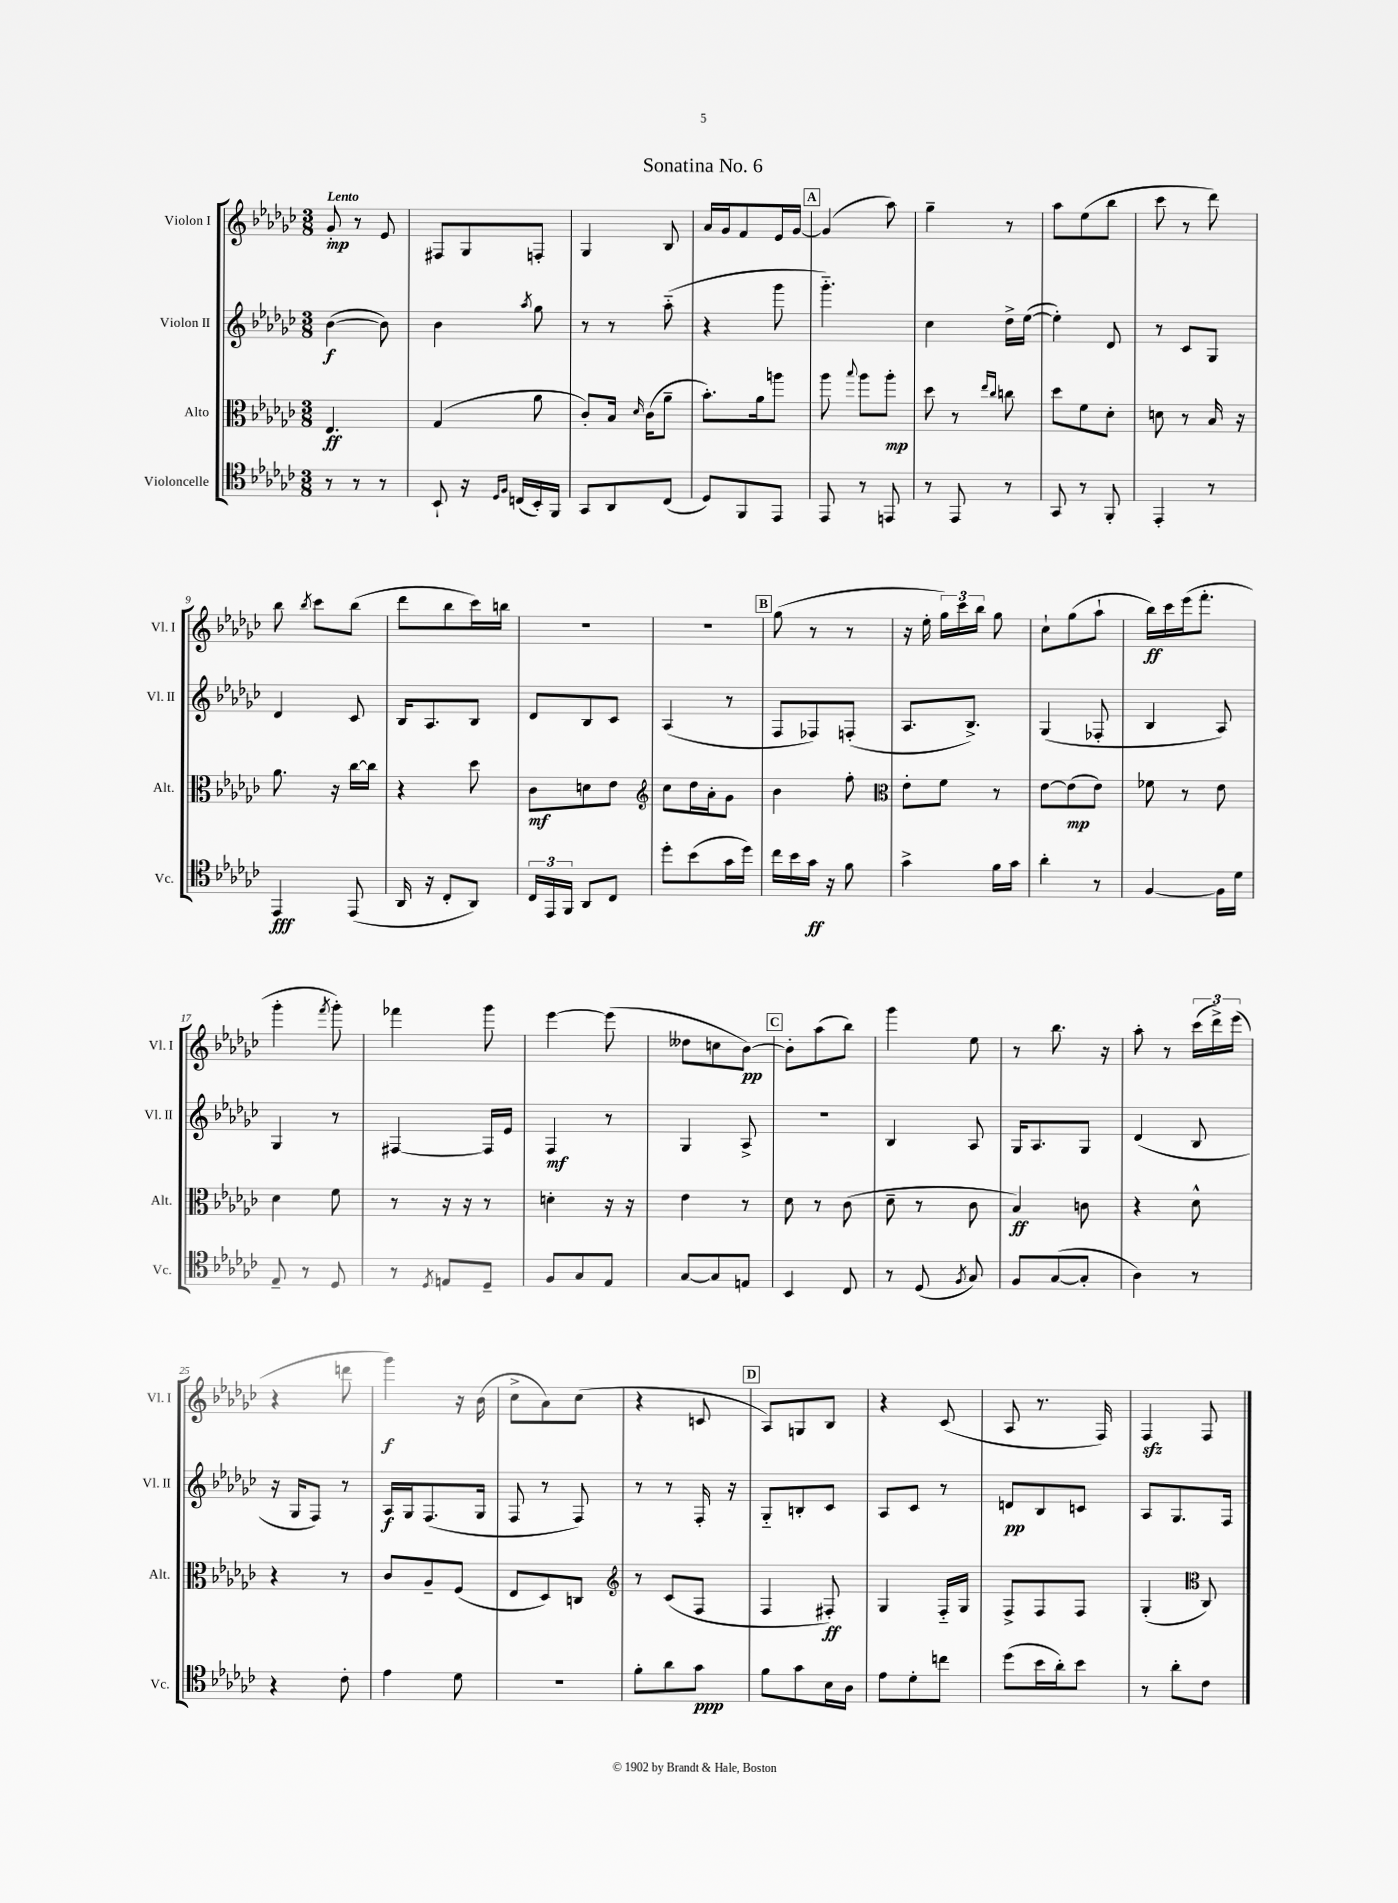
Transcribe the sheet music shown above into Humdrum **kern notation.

**kern	**dynam	**kern	**dynam	**kern	**dynam	**kern	**dynam
*part4	*part4	*part3	*part3	*part2	*part2	*part1	*part1
*staff4	*staff4	*staff3	*staff3	*staff2	*staff2	*staff1	*staff1
*I"Violoncelle	*	*I"Alto	*	*I"Violon II	*	*I"Violon I	*
*I'Vc.	*	*I'Alt.	*	*I'Vl. II	*	*I'Vl. I	*
*clefC4	*	*clefC3	*	*clefG2	*	*clefG2	*
*k[b-e-a-d-g-c-]	*	*k[b-e-a-d-g-c-]	*	*k[b-e-a-d-g-c-]	*	*k[b-e-a-d-g-c-]	*
*M3/8	*	*M3/8	*	*M3/8	*	*M3/8	*
=1	=1	=1	=1	=1	=1	=1	=1
!	!	!	!	!	!	!LO:TX:a:B:t=Lento	!
8r	.	4.E-/	ff	([4b-\	f	8g-'/	mp
8r	.	.	.	.	.	8r	.
8r	.	.	.	8b-\])	.	8e-/	.
=2	=2	=2	=2	=2	=2	=2	=2
8BB-`/	.	(4G-/	.	4b-\	.	8F#X/L	.
16r	.	.	.	.	.	8G-/	.
16qqD-/LL	.	.	.	.	.	.	.
16qqF/JJ	.	.	.	.	.	.	.
(16Cn/LL	.	.	.	.	.	.	.
.	.	.	.	8qaa-/	.	.	.
16BB-'/)	.	8a-\	.	8gg-\	.	8Fn'/J	.
16FF/JJ	.	.	.	.	.	.	.
=3	=3	=3	=3	=3	=3	=3	=3
8GG-/L	.	8c-'/L)	.	8r	.	4G-/	.
8AA-/	.	16B-/Jk	.	8r	.	.	.
.	.	16qqd-/	.	.	.	.	.
.	.	(16c-\KL	.	.	.	.	.
(8C-/J	.	8a-~\J	.	(8aa-\	.	8B-/	.
=4	=4	=4	=4	=4	=4	=4	=4
8D-/L)	.	8.b-'\L)	.	4r	.	16a-/LL	.
.	.	.	.	.	.	16g-/J	.
8FF/	.	.	.	.	.	8f/	.
.	.	16a-\k	.	.	.	.	.
8EE-/J	.	8aan\J	.	8ggg-\	.	16e-/L	.
.	.	.	.	.	.	[16g-/JJ	.
!!LO:REH:place=s1:t=A
=5	=5	=5	=5	=5	=5	=5	=5
8EE-/	.	8aa-\	.	4.ggg-\)	.	(4g-/]	.
.	.	8qqbb-/	.	.	.	.	.
8r	.	8aa-\L	.	.	.	.	.
8EEn/	.	8aa-'\J	mp	.	.	8aa-\)	.
=6	=6	=6	=6	=6	=6	=6	=6
8r	.	8dd-\	.	4cc-\	.	4gg-~\	.
8EE-/	.	8r	.	.	.	.	.
.	.	16qqee-/LL	.	.	.	.	.
.	.	16qqcc-/JJ	.	.	.	.	.
8r	.	8ccn\	.	16dd-^\LL	.	8r	.
.	.	.	.	([16ee-\JJ	.	.	.
=7	=7	=7	=7	=7	=7	=7	=7
8GG-/	.	8dd-\L	.	4ee-'\])	.	8aa-\L	.
8r	.	8f\	.	.	.	(8ee-\	.
8FF'/	.	8d-'\J	.	8d-/	.	8bb-\J	.
=8	=8	=8	=8	=8	=8	=8	=8
4EE-'/	.	8dn\	.	8r	.	8ccc-\	.
.	.	8r	.	8c-/L	.	8r	.
8r	.	16B-/	.	8G-/J	.	8ddd-\)	.
.	.	16r	.	.	.	.	.
!!LO:LB:g=z
=9	=9	=9	=9	=9	=9	=9	=9
4EE-/	fff	8.a-\	.	4d-/	.	8bb-\	.
.	.	.	.	.	.	8qbb-/	.
.	.	.	.	.	.	8ccc-\L	.
.	.	16r	.	.	.	.	.
(8EE-/	.	[16cc-\LL	.	8c-/	.	(8bb-\J	.
.	.	16cc-\JJ]	.	.	.	.	.
=10	=10	=10	=10	=10	=10	=10	=10
16AA-/	.	4r	.	16B-/KL	.	8ddd-\L	.
16r	.	.	.	8.A-/	.	.	.
8C-'/L	.	.	.	.	.	8bb-\	.
8AA-/J)	.	8dd-\	.	8B-/J	.	16ccc-\L)	.
.	.	.	.	.	.	16bbn\JJ	.
=11	=11	=11	=11	=11	=11	=11	=11
24C-/LL	.	8c-\L	mf	8d-/L	.	4.r	.
24EE-/	.	.	.	.	.	.	.
24FF/JJ	.	.	.	.	.	.	.
8AA-/L	.	8dn\	.	8B-/	.	.	.
8C-/J	.	8e-\J	.	8c-/J	.	.	.
=12	=12	=12	=12	=12	=12	=12	=12
*	*	*clefG2	*	*	*	*	*
8dd-'\L	.	8cc-\L	.	(4A-/	.	4.r	.
(8b-\	.	16dd-\L	.	.	.	.	.
.	.	16a-'\J	.	.	.	.	.
16g-\L	.	8g-\J	.	8r	.	.	.
16dd-\JJ)	.	.	.	.	.	.	.
!!LO:REH:place=s1:t=B
=13	=13	=13	=13	=13	=13	=13	=13
16cc-\LL	.	4b-\	.	8F/L	.	(8gg-\	.
16b-\	.	.	.	.	.	.	.
16g-\JJ	ff	.	.	8F-X/)	.	8r	.
16r	.	.	.	.	.	.	.
8f\	.	8ff'\	.	(8Fn'/J	.	8r	.
=14	=14	=14	=14	=14	=14	=14	=14
*	*	*clefC3	*	*	*	*	*
4g-^\	.	8e-'\L	.	8.A-/L	.	16r	.
.	.	.	.	.	.	16ee-'\	.
.	.	8f\J	.	.	.	24gg-\LL)	.
.	.	.	.	.	.	24ccc-\	.
.	.	.	.	8.B-^/J)	.	.	.
.	.	.	.	.	.	24bb-\JJ	.
16f\LL	.	8r	.	.	.	8gg-\	.
16g-\JJ	.	.	.	.	.	.	.
=15	=15	=15	=15	=15	=15	=15	=15
4a-'\	.	[8e-\L	.	(4G-/	.	8cc-`\L	.
.	.	(8e-\]	mp	.	.	(8gg-\	.
8r	.	8e-\J)	.	8F-X'/	.	8aa-`\J	.
=16	=16	=16	=16	=16	=16	=16	=16
[4F/	.	8f-X\	.	4B-/	.	16bb-\LL)	ff
.	.	.	.	.	.	16ccc-\	.
.	.	8r	.	.	.	(16eee-\J	.
.	.	.	.	.	.	8.fff'\J	.
16F\LL]	.	8e-\	.	8A-/)	.	.	.
16d-\JJ	.	.	.	.	.	.	.
!!LO:LB:g=z
=17	=17	=17	=17	=17	=17	=17	=17
8E-~/	.	4d-\	.	4G-/	.	4ggg-'\	.
8r	.	.	.	.	.	.	.
.	.	.	.	.	.	8qfff/	.
8D-/	.	8f\	.	8r	.	8ggg-'\)	.
=18	=18	=18	=18	=18	=18	=18	=18
8r	.	8r	.	[4F#X/	.	4fff-X\	.
8qD-/	.	.	.	.	.	.	.
8En/L	.	16r	.	.	.	.	.
.	.	16r	.	.	.	.	.
8D-~/J	.	8r	.	16F#/LL]	.	8ggg-\	.
.	.	.	.	16e-/JJ	.	.	.
=19	=19	=19	=19	=19	=19	=19	=19
8F/L	.	4dn'\	.	4F/	mf	[4eee-\	.
8G-/	.	.	.	.	.	.	.
8E-/J	.	16r	.	8r	.	(8eee-\]	.
.	.	16r	.	.	.	.	.
=20	=20	=20	=20	=20	=20	=20	=20
[8G-/L	.	4e-\	.	4G-/	.	8dd--X\L	.
8G-/]	.	.	.	.	.	8ccn\	.
8En/J	.	8r	.	8A-^/	.	[8b-\J)	pp
!!LO:REH:place=s1:t=C
=21	=21	=21	=21	=21	=21	=21	=21
4BB-/	.	8d-\	.	4.r	.	8b-'\L]	.
.	.	8r	.	.	.	(8aa-\	.
8C-/	.	(8c-\	.	.	.	8bb-\J)	.
=22	=22	=22	=22	=22	=22	=22	=22
8r	.	8d-~\	.	4B-/	.	4ggg-\	.
(8D-/	.	8r	.	.	.	.	.
8qF/	.	.	.	.	.	.	.
8G-/)	.	8c-\	.	8A-/	.	8ee-\	.
=23	=23	=23	=23	=23	=23	=23	=23
8F/L	.	4B-/)	ff	16G-/KL	.	8r	.
.	.	.	.	8.A-/	.	.	.
([8G-/	.	.	.	.	.	8.bb-\	.
8G-'/J]	.	8cn\	.	8G-/J	.	.	.
.	.	.	.	.	.	16r	.
=24	=24	=24	=24	=24	=24	=24	=24
4A-\)	.	4r	.	(4d-/	.	8aa-'\	.
.	.	.	.	.	.	8r	.
8r	.	8d-^^\	.	8B-/	.	(24ccc-\LL	.
.	.	.	.	.	.	24ddd-^\)	.
.	.	.	.	.	.	(24eee-\JJ	.
!!LO:LB:g=z
=25	=25	=25	=25	=25	=25	=25	=25
4r	.	4r	.	16r	.	4r	.
.	.	.	.	16G-/KL	.	.	.
.	.	.	.	8F/J)	.	.	.
8c-'\	.	8r	.	8r	.	8dddn\	.
=26	=26	=26	=26	=26	=26	=26	=26
4e-\	.	8c-/L	.	16A-/LL	f	4ggg-\)	f
.	.	.	.	16G-/J	.	.	.
.	.	8A-~/	.	(8.F/	.	.	.
8d-\	.	(8F/J	.	.	.	16r	.
.	.	.	.	16G-/Jk	.	(16b-\	.
=27	=27	=27	=27	=27	=27	=27	=27
4.r	.	8E-/L	.	8F/	.	8cc-^\L	.
.	.	8D-/)	.	8r	.	8a-\)	.
.	.	8Cn/J	.	8F/)	.	(8cc-\J	.
=28	=28	=28	=28	=28	=28	=28	=28
*	*	*clefG2	*	*	*	*	*
8f'\L	.	8r	.	8r	.	4r	.
8a-\	.	(8c-/L	.	8r	.	.	.
8g-\J	ppp	8F/J	.	16F'/	.	8cn/	.
.	.	.	.	16r	.	.	.
!!LO:REH:place=s1:t=D
=29	=29	=29	=29	=29	=29	=29	=29
8f\L	.	4F/	.	8G-/L	.	8A-/L)	.
8g-\	.	.	.	8Bn'/	.	8Gn/	.
16B-\L	.	8F#X'/)	ff	8c-/J	.	8B-/J	.
16A-\JJ	.	.	.	.	.	.	.
=30	=30	=30	=30	=30	=30	=30	=30
8e-\L	.	4G-/	.	8A-/L	.	4r	.
8d-'\	.	.	.	8c-/J	.	.	.
8ccn\J	.	16F/LL	.	8r	.	(8c-/	.
.	.	16G-/JJ	.	.	.	.	.
=31	=31	=31	=31	=31	=31	=31	=31
(8dd-\L	.	8F^/L	.	8dn/L	pp	8A-/	.
16b-\L	.	8F/	.	8B-/	.	8.r	.
16a-'\J)	.	.	.	.	.	.	.
8b-\J	.	8F/J	.	8cn/J	.	.	.
.	.	.	.	.	.	16F/)	.
=32	=32	=32	=32	=32	=32	=32	=32
8r	.	(4G-'/	.	8A-/L	.	4Fzz/	.
8a-'\L	.	.	.	8.G-/	.	.	.
*	*	*clefC3	*	*	*	*	*
8c-\J	.	8C-/)	.	.	.	8F/	.
.	.	.	.	16F/Jk	.	.	.
==	==	==	==	==	==	==	==
*-	*-	*-	*-	*-	*-	*-	*-
